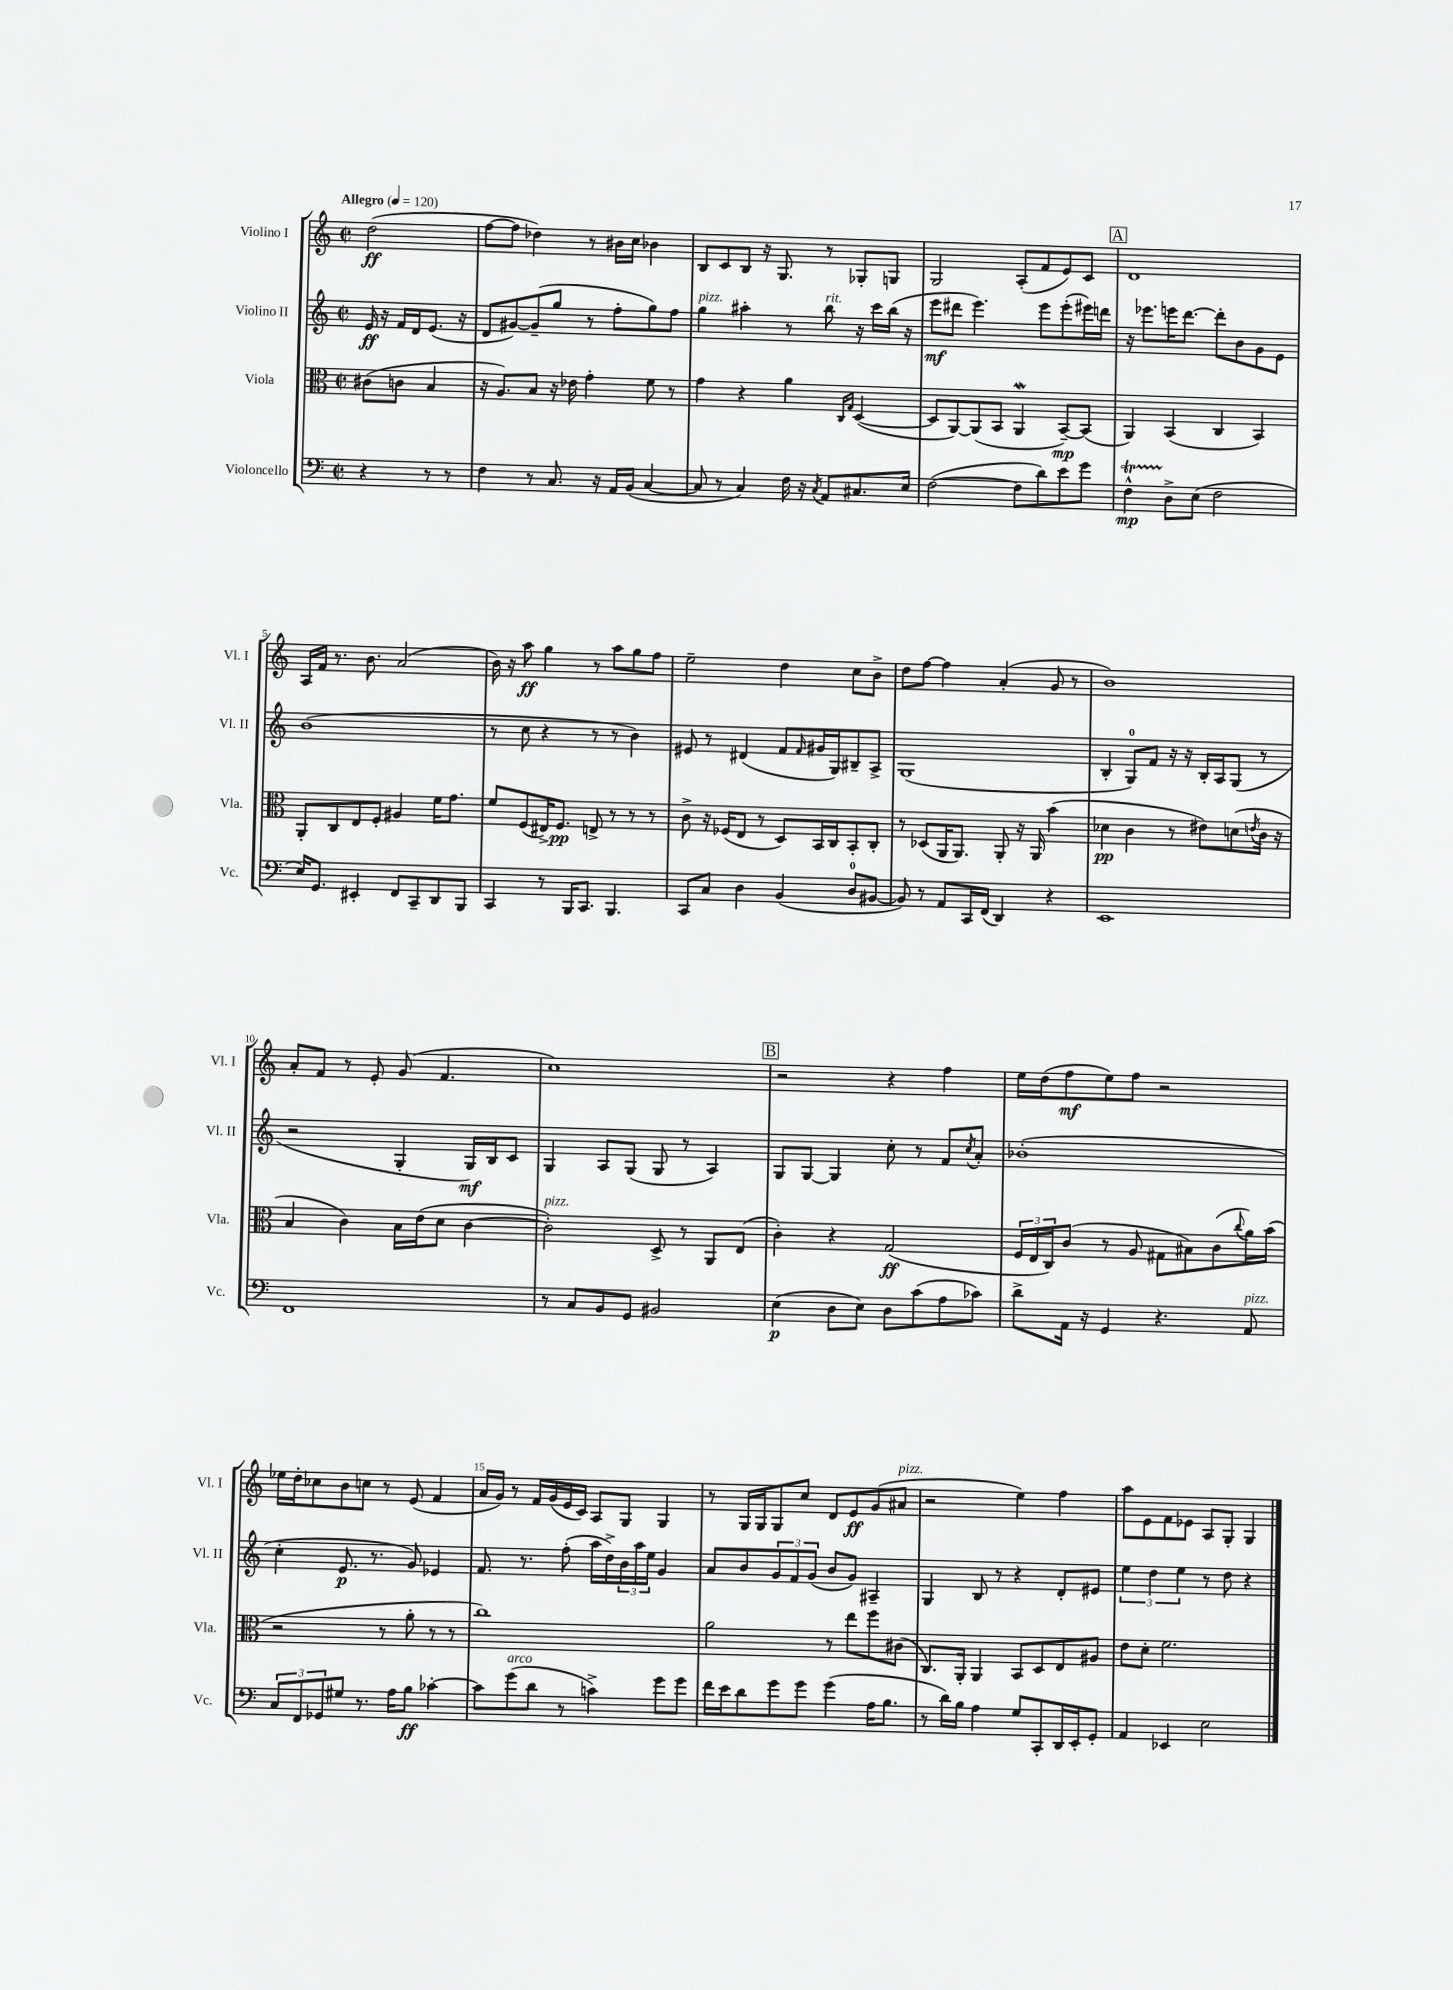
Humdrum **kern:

**kern	**dynam	**kern	**dynam	**kern	**dynam	**kern	**dynam
*part4	*part4	*part3	*part3	*part2	*part2	*part1	*part1
*staff4	*staff4	*staff3	*staff3	*staff2	*staff2	*staff1	*staff1
*I"Violoncello	*	*I"Viola	*	*I"Violino II	*	*I"Violino I	*
*I'Vc.	*	*I'Vla.	*	*I'Vl. II	*	*I'Vl. I	*
*clefF4	*	*clefC3	*	*clefG2	*	*clefG2	*
*k[]	*	*k[]	*	*k[]	*	*k[]	*
*M2/2	*	*M2/2	*	*M2/2	*	*M2/2	*
*met(c|)	*	*met(c|)	*	*met(c|)	*	*met(c|)	*
*MM120	*	*MM120	*	*MM120	*	*MM120	*
=	=	=	=	=	=	=	=
!	!	!	!	!	!	!LO:TX:a:B:t=Allegro	!
4r	.	(8c#X\L	.	16e/	ff	(2dd\	ff
.	.	.	.	16r	.	.	.
.	.	8cn\J	.	16f/LL	.	.	.
.	.	.	.	16d/J	.	.	.
8r	.	4B/	.	(8.e/J	.	.	.
8r	.	.	.	.	.	.	.
.	.	.	.	16r	.	.	.
=1	=1	=1	=1	=1	=1	=1	=1
4F\	.	16r	.	8d/L	.	[8ff\L	.
.	.	8.A/L)	.	.	.	.	.
.	.	.	.	[8g#X/)	.	8ff\J]	.
8r	.	8B/J	.	(8g#~/]	.	4dd-X\)	.
8.C/	.	16r	.	8gg/J	.	.	.
.	.	16e-X\	.	.	.	.	.
.	.	4g'\	.	8r	.	8r	.
16r	.	.	.	.	.	.	.
16AA/LL	.	.	.	8ff'\L	.	16b#X\LL	.
(16BB/JJ	.	.	.	.	.	16cc\JJ	.
[4C/	.	8f\	.	8gg\)	.	4b-X\	.
.	.	8r	.	8ff\J	.	.	.
=2	=2	=2	=2	=2	=2	=2	=2
!	!	!	!	!LO:TX:a:i:t=pizz.	!	!	!
8C/]	.	4g\	.	4gg\	.	8B/L	.
8r	.	.	.	.	.	8c/	.
4C/)	.	4r	.	4aa#X'\	.	8B/J	.
.	.	.	.	.	.	16r	.
.	.	.	.	.	.	8.G/	.
16F\	.	4a\	.	8r	.	.	.
16r	.	.	.	.	.	.	.
8qC/	.	.	.	.	.	.	.
!	!	!	!	!LO:TX:a:i:t=rit.	!	!	!
8AA/L	.	.	.	8bb\	.	8r	.
.	.	16qqC/LL	.	.	.	.	.
.	.	16qqG/JJ	.	.	.	.	.
8.C#X/	.	([4D/	.	16r	.	8G-X'/L	.
.	.	.	.	16ccc\LL	.	.	.
.	.	.	.	(16bb\JJ	.	8Gn/J	.
16E/Jk	.	.	.	16r	.	.	.
=3	=3	=3	=3	=3	=3	=3	=3
([2F\	.	8D/L]	.	8eee\L	mf	2G/	.
.	.	[8AA/)	.	8ddd#X\J	.	.	.
.	.	(8AA/]	.	4.eee\)	.	.	.
.	.	8BB/J	.	.	.	.	.
8F\L]	.	4AAW/	.	.	.	(8A'/L	.
8d\)	.	.	.	8eee\L	.	8f/	.
8e\	.	[8BB~/L)	mp	(8eee'\	.	8e/)	.
8g\J	.	(8BB/J]	.	16eee#X\L)	.	8c/J	.
.	.	.	.	16dddn\JJ	.	.	.
!!LO:REH:place=s1:t=A
=4	=4	=4	=4	=4	=4	=4	=4
4FT^^\	mp	4AA/)	.	16r	.	1d	.
.	.	.	.	8.eee-X\L	.	.	.
8D^\L	.	(4BB/	.	16eeen\K	.	.	.
.	.	.	.	[8.ddd\J	.	.	.
(8E\J	.	.	.	.	.	.	.
2F\	.	4C/	.	8ddd'\L]	.	.	.
.	.	.	.	8b\	.	.	.
.	.	4BB/)	.	8g\	.	.	.
.	.	.	.	8e\J	.	.	.
!!LO:LB:g=z
=5	=5	=5	=5	=5	=5	=5	=5
16E/KL)	.	8AA'/L	.	(1b	.	16A/LL	.
8.GG/J	.	.	.	.	.	16f/JJ	.
.	.	8C/	.	.	.	8.r	.
4EE#X'/	.	8E/	.	.	.	.	.
.	.	.	.	.	.	8.b\	.
.	.	8F'/J	.	.	.	.	.
8FF/L	.	4A#X/	.	.	.	(2a/	.
8CC~/	.	.	.	.	.	.	.
8DD/	.	16f\KL	.	.	.	.	.
.	.	8.g\J	.	.	.	.	.
8BBB/J	.	.	.	.	.	.	.
=6	=6	=6	=6	=6	=6	=6	=6
4CC/	.	8f/L	.	8r	.	16b\)	.
.	.	.	.	.	.	16r	.
.	.	(8F/	.	8cc\	.	8aa\	ff
8r	.	16E#X^/K)	.	4r	.	4gg\	.
.	.	8.F/J	pp	.	.	.	.
16BBB/KL	.	.	.	.	.	.	.
8.CC/J	.	.	.	.	.	.	.
.	.	8En^/	.	8r	.	8r	.
4.BBB/	.	8r	.	8r	.	8aa\L	.
.	.	8r	.	4b\)	.	8gg\	.
.	.	8r	.	.	.	8ff\J	.
=7	=7	=7	=7	=7	=7	=7	=7
8CC/L	.	8c^\	.	8e#X/	.	2ee~\	.
8C/J	.	16r	.	8r	.	.	.
.	.	(16F-X/KL	.	.	.	.	.
4D\	.	8E/J	.	(4d#X/	.	.	.
.	.	8r	.	.	.	.	.
(4BB/	.	8D/L)	.	8f/L	.	4dd\	.
.	.	.	.	16qqf/	.	.	.
.	.	16BB/L	.	16g#X/L	.	.	.
.	.	16C/J	.	16G/J)	.	.	.
8D/L	.	8BB'/	.	8B#X~/	.	8cc\L	.
[8BB#X/J	.	8C'/J	.	8A^/J	.	8b^\J	.
=8	=8	=8	=8	=8	=8	=8	=8
8BB#/])	.	8r	.	(1G	.	8dd\L	.
8r	.	(8D-X/L	.	.	.	[8ff\J	.
8AA/L	.	16AA/K	.	.	.	4ff\]	.
.	.	8.AA/J)	.	.	.	.	.
16CC/L	.	.	.	.	.	.	.
(16FF/JJ	.	.	.	.	.	.	.
4DD/)	.	8AA'/	.	.	.	(4a'/	.
.	.	16r	.	.	.	.	.
.	.	16AA/	.	.	.	.	.
4r	.	(4b\	.	.	.	8g/	.
.	.	.	.	.	.	8r	.
=9	=9	=9	=9	=9	=9	=9	=9
1EE	.	4d-X\	pp	4B'/	.	1b)	.
.	.	4c\	.	8G/L)	.	.	.
.	.	.	.	8f/J	.	.	.
.	.	8r	.	16r	.	.	.
.	.	.	.	16r	.	.	.
.	.	8e#X\L)	.	16B'/LL	.	.	.
.	.	.	.	16A/J	.	.	.
.	.	(8dn\	.	(8G/J	.	.	.
.	.	8qen/	.	.	.	.	.
.	.	16c\Jk	.	8r	.	.	.
.	.	16r	.	.	.	.	.
!!LO:LB:g=z
=10	=10	=10	=10	=10	=10	=10	=10
1FF	.	4B/	.	2r	.	8a'/L	.
.	.	.	.	.	.	8f/J	.
.	.	4c\)	.	.	.	8r	.
.	.	.	.	.	.	8e'/	.
.	.	16B\LL	.	4G'/	.	(8g/	.
.	.	(16e\J	.	.	.	.	.
.	.	8d\J	.	.	.	4.f/	.
.	.	[4c\	.	16G/LL)	mf	.	.
.	.	.	.	16B/J	.	.	.
.	.	.	.	8c/J	.	.	.
=11	=11	=11	=11	=11	=11	=11	=11
!	!	!LO:TX:a:i:t=pizz.	!	!	!	!	!
8r	.	2c'\])	.	4G/	.	1cc)	.
8C/L	.	.	.	.	.	.	.
8BB/	.	.	.	8A/L	.	.	.
8GG/J	.	.	.	(8G/J	.	.	.
2BB#X/	.	8D^/	.	8G/	.	.	.
.	.	8r	.	8r	.	.	.
.	.	8AA/L	.	4A/)	.	.	.
.	.	(8E/J	.	.	.	.	.
!!LO:REH:place=s1:t=B
=12	=12	=12	=12	=12	=12	=12	=12
(4E\	p	4c'\)	.	8G/L	.	2r	.
.	.	.	.	[8G/J	.	.	.
8D\L	.	4r	.	4G/]	.	.	.
8E\J)	.	.	.	.	.	.	.
8D\L	.	(2G/	ff	8cc'\	.	4r	.
(8c\	.	.	.	8r	.	.	.
8A\	.	.	.	8f/L	.	4ff\	.
.	.	.	.	8qcc/	.	.	.
8c-X\J)	.	.	.	8a'/J	.	.	.
=13	=13	=13	=13	=13	=13	=13	=13
8d^\L	.	24F/LL	.	(1b-X'	.	16ee\LL	.
.	.	24E/	.	.	.	.	.
.	.	.	.	.	.	(16dd\J	.
.	.	24C/J)	.	.	.	.	.
16AA\Jk	.	(8c/J	.	.	.	8ff\	mf
16r	.	.	.	.	.	.	.
4GG/	.	8r	.	.	.	8ee\)	.
.	.	8A/	.	.	.	8ff\J	.
4.r	.	8G#X\L	.	.	.	2r	.
.	.	8B#X\)	.	.	.	.	.
.	.	(8c\	.	.	.	.	.
.	.	8qqcc/	.	.	.	.	.
!LO:TX:a:i:t=pizz.	!	!	!	!	!	!	!
8AA/	.	16a\L)	.	.	.	.	.
.	.	(16b\JJ	.	.	.	.	.
!!LO:LB:g=z
=14	=14	=14	=14	=14	=14	=14	=14
12C/L	.	2r	.	4cc'\	.	16ee-X\LL	.
.	.	.	.	.	.	16dd'\J	.
12FF/	.	.	.	.	.	.	.
.	.	.	.	.	.	8cc-X\	.
12GG-X/	.	.	.	.	.	.	.
8G#X/J	.	.	.	8.e/	p	8b\	.
8.r	.	.	.	.	.	8ccn\J	.
.	.	.	.	8.r	.	.	.
.	.	8r	.	.	.	8r	.
16A\KL	.	.	.	.	.	.	.
8B\J	ff	8a'\	.	8g/)	.	(8e/	.
[4c-X'\	.	8r	.	4e-X/	.	4f/	.
.	.	8r	.	.	.	.	.
=15	=15	=15	=15	=15	=15	=15	=15
8c-\L]	.	1cc)	.	8.f/	.	16a/LL	.
.	.	.	.	.	.	16g/JJ)	.
!LO:TX:a:i:t=arco	!	!	!	!	!	!	!
(8g\	.	.	.	.	.	8r	.
.	.	.	.	8.r	.	.	.
8d\J	.	.	.	.	.	16f/LL	.
.	.	.	.	.	.	(16g/	.
8r	.	.	.	(8ff'\	.	16e/	.
.	.	.	.	.	.	16c/JJ)	.
4cn^\)	.	.	.	16aa\LL	.	8A/L	.
.	.	.	.	16dd^\)	.	.	.
.	.	.	.	24b\	.	8G/J	.
.	.	.	.	24aa\	.	.	.
.	.	.	.	24ee\JJ	.	.	.
8g\L	.	.	.	4g/	.	4G/	.
8g\J	.	.	.	.	.	.	.
=16	=16	=16	=16	=16	=16	=16	=16
16f\LL	.	2a\	.	8a/L	.	8r	.
16e\J	.	.	.	.	.	.	.
8d\	.	.	.	8b/	.	16G/LL	.
.	.	.	.	.	.	16G/J	.
8g\	.	.	.	12g/	.	8G/	.
.	.	.	.	12f/	.	.	.
8g\J	.	.	.	.	.	8cc/J	.
.	.	.	.	(12g/J	.	.	.
(4g\	.	8r	.	8b/L	.	8d/L	.
.	.	8ee\L	.	8g/J)	.	8e/	ff
16A\KL	.	8ff\	.	4A#X~/	.	(8g/	.
8.B\J	.	.	.	.	.	.	.
!	!	!	!	!	!	!LO:TX:a:i:t=pizz.	!
.	.	(8c#X\J	.	.	.	8a#X/J	.
=17	=17	=17	=17	=17	=17	=17	=17
8r	.	8.C/L)	.	4G/	.	2r	.
16d\LL)	.	.	.	.	.	.	.
16B\JJ	.	16AA'/Jk	.	.	.	.	.
4A\	.	4AA/	.	8B/	.	.	.
.	.	.	.	8r	.	.	.
8G/L	.	8BB/L	.	4r	.	4ee\)	.
8CC'/	.	8D/	.	.	.	.	.
16DD/L	.	8E/	.	8d'/L	.	4ff\	.
16EE'/J	.	.	.	.	.	.	.
8GG'/J	.	8A#X/J	.	8e#X/J	.	.	.
=18	=18	=18	=18	=18	=18	=18	=18
4AA/	.	8e\L	.	6ee\	.	8aa\L	.
.	.	8d'\J	.	.	.	8e\	.
.	.	.	.	6dd\	.	.	.
4EE-X/	.	2.f\	.	.	.	8f\	.
.	.	.	.	6ee\	.	.	.
.	.	.	.	.	.	8e-X\J	.
2E\	.	.	.	8r	.	8A/L	.
.	.	.	.	8dd\	.	8G'/J	.
.	.	.	.	4r	.	4G/	.
==	==	==	==	==	==	==	==
*-	*-	*-	*-	*-	*-	*-	*-
